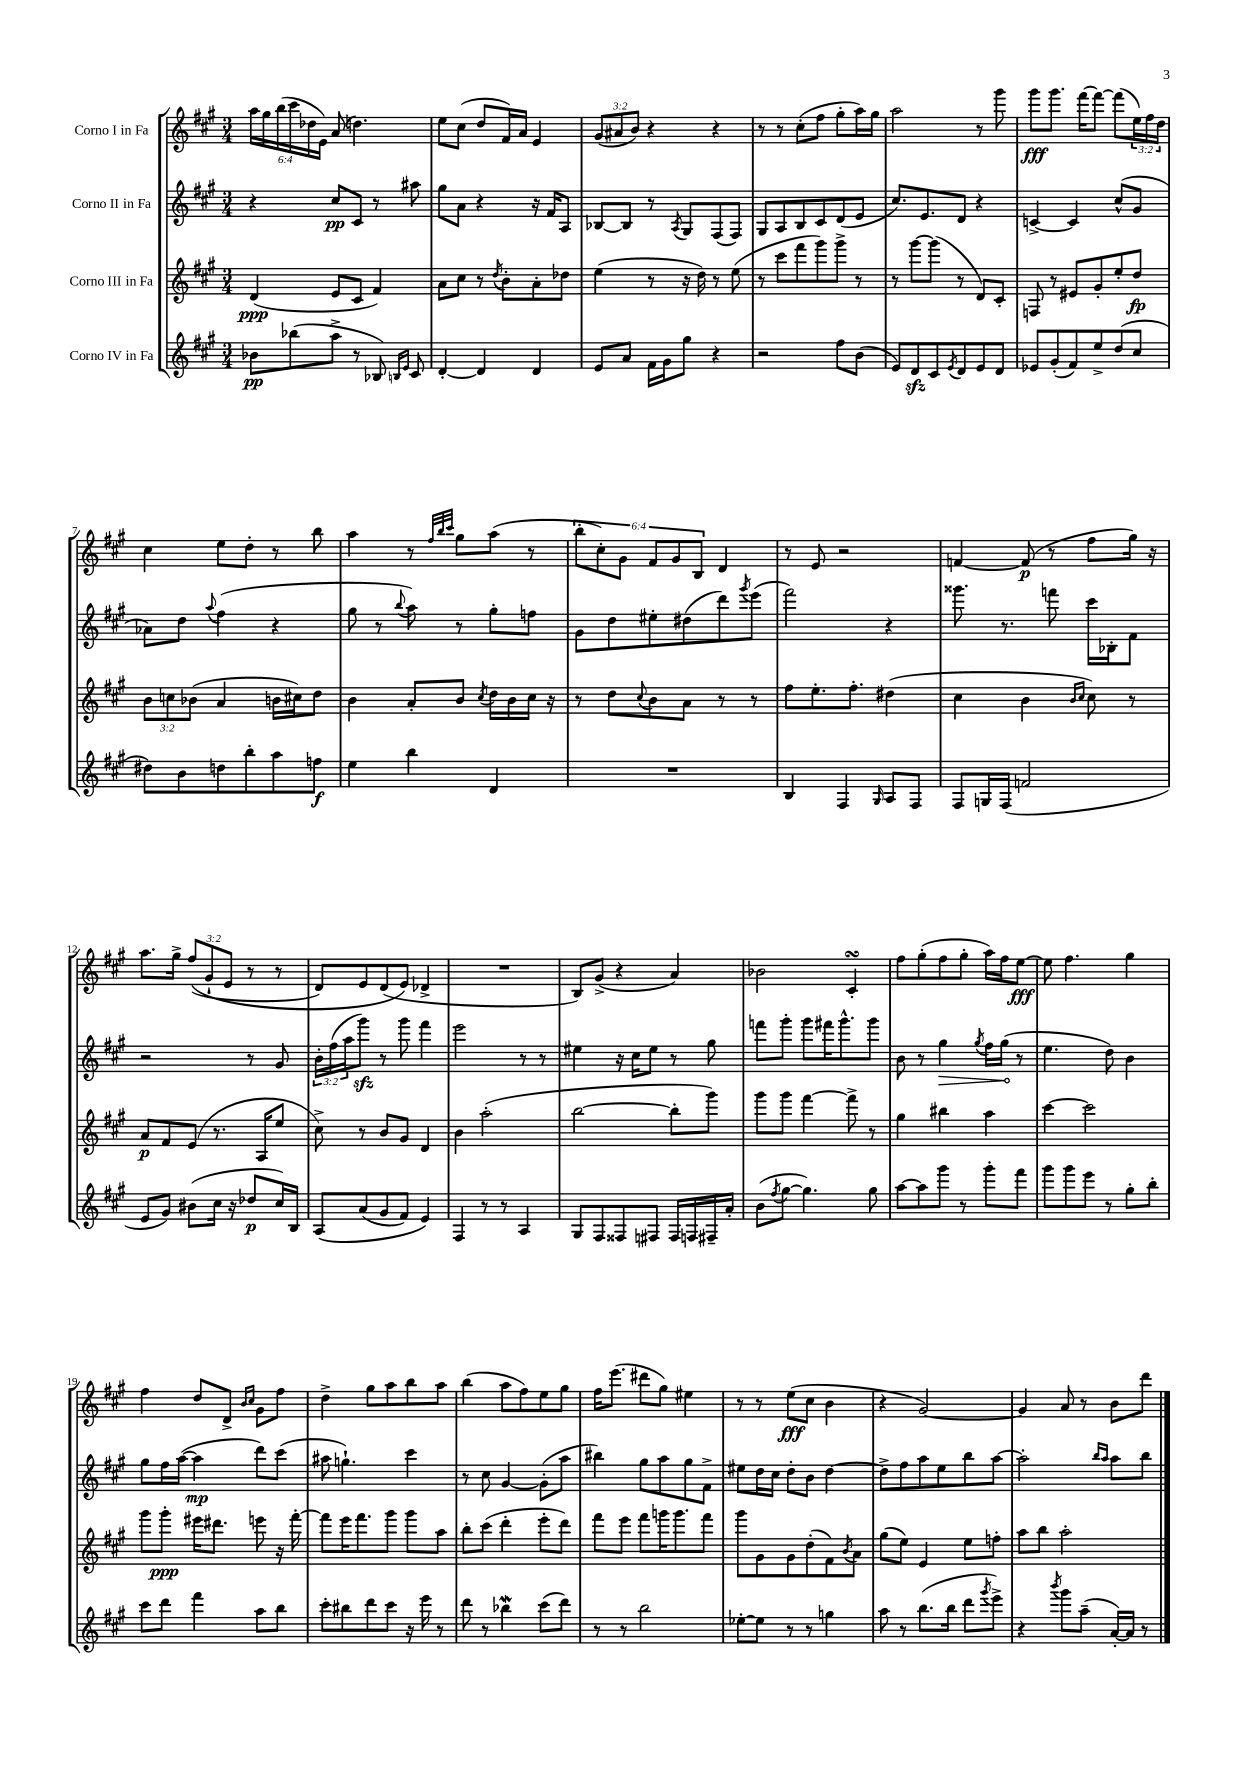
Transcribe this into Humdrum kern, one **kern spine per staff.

**kern	**kern	**kern	**kern
*staff4	*staff3	*staff2	*staff1
*clefG2	*clefG2	*clefG2	*clefG2
*k[f#c#g#]	*k[f#c#g#]	*k[f#c#g#]	*k[f#c#g#]
*M3/4	*M3/4	*M3/4	*M3/4
8b-	(4d	4r	24aa
.	.	.	24gg#
.	.	.	(24bb
(8bb-	.	.	24ccc#
.	.	.	24dd-
.	.	.	24e)
8aa^	8e	8cc#	(8a
8r	8c#	8c#	4.dd)
8B-)	4f#)	8r	.
16qqB	.	.	.
16qqe	.	.	.
8c#	.	8aa#	.
=	=	=	=
[4d'	8a	8gg#	8ee
.	8cc#	8a	(8cc#
4d]	8r	4r	8dd
.	8qdd	.	.
.	8b'	.	16f#)
.	.	.	16a
4d	8a'	16r	4e
.	.	16f#	.
.	8dd-	8A	.
=	=	=	=
8e	(4ee	[8B-	(12g#
.	.	.	12a#
8a	.	8B-]	.
.	.	.	12b)
16f#	8r	8r	4r
16g#	.	.	.
.	.	8qA	.
8gg#	16r	8G#	.
.	16dd)	.	.
4r	8r	(8F#	4r
.	(8ee	8F#)	.
=	=	=	=
2r	8r	8G#	8r
.	8ccc#	8A	8r
.	8fff#	8B	(8cc#'
.	8ggg#)	8c#	8ff#
8ff#	8ggg#^	(8d	8gg#'
(8b	8r	8e	16aa)
.	.	.	16gg#
=	=	=	=
8e)	8r	8.cc#)	2aa
8d	[8ggg#	.	.
.	.	8.e	.
8c#	(8ggg#]	.	.
8qe	.	.	.
8d	8r	8d	.
8e	8d)	4r	8r
8d	8c#'	.	8ggg#
=	=	=	=
8e-	8F	[4c^	8ggg#
(8g#'	8r	.	8.ggg#
8f#)	8e#	4c]	.
.	.	.	[16fff#
8ee^	8g#'	.	8fff#_
(8dd	8ee'	(8cc#^^	(8fff#]
8cc#	8dd	8g#	24ee)
.	.	.	24ff#
.	.	.	24dd
=	=	=	=
8dd#)	12b	8a-)	4cc#
.	12cc	.	.
8b	.	8dd	.
.	(12b-	.	.
.	.	8qqaa	.
8dd	4a	(4ff#	8ee
8bb'	.	.	8dd'
8aa	16b	4r	8r
.	16cc#)	.	.
8ff	8dd	.	8bb
=	=	=	=
4ee	4b	8gg#	4aa
.	.	8r	.
.	.	8qqbb	.
4bb	8a'	8aa)	8r
.	.	.	32qqff#
.	.	.	32qqbb
.	.	.	32qqccc#
.	8b	8r	8gg#
.	8qcc#	.	.
4d	16dd	8gg#'	(8aa
.	16b	.	.
.	16cc#	8ff	8r
.	16r	.	.
=	=	=	=
2.r	8r	8g#	12bb'
.	.	.	12cc#')
.	8dd	8dd	.
.	.	.	12g#
.	8qqcc#	.	.
.	8b	8ee#'	12f#
.	.	.	12g#
.	8a	(8dd#	.
.	.	.	12B
.	8r	8ddd)	4d
.	.	8qggg#	.
.	8r	(8eee	.
=	=	=	=
4B	8ff#	2fff#)	8r
.	8.ee'	.	8e
4F#	.	.	2r
.	8.ff#'	.	.
16qqG#	.	.	.
8A	(4dd#	4r	.
8F#	.	.	.
=	=	=	=
8F#	4cc#	8.ggg##	[4f
16G	.	.	.
(16F#	.	8.r	.
2f	4b	.	(8f]
.	.	8fff	8r
.	16qqb	.	.
.	16qqcc#	.	.
.	8cc#)	16ccc#	8ff#
.	.	16B-'	.
.	8r	8f#	16gg#)
.	.	.	16r
=	=	=	=
8e	8a	2r	8.aa
8g#)	8f#	.	.
.	.	.	16gg#^
(8b#	(8e	.	&((12ff#
.	.	.	12g#`
16cc#	8.r	.	.
.	.	.	12e
16r	.	.	.
8dd-	.	8r	8r
.	16A	.	.
16cc#)	8ee	8g#	8r
16B	.	.	.
=	=	=	=
&(8A	8cc#^)	24b'	8d)
.	.	(24ff#	.
.	.	24aa	.
(8a	8r	8ggg#)	8e
8g#	8b	8r	(8d
8f#)	8g#	8ggg#	8e&)
4e&)	4d	4fff#	4d-^
=	=	=	=
4F#	4b	2eee	2.r
8r	(2aa'	.	.
8r	.	.	.
4A	.	8r	.
.	.	8r	.
=	=	=	=
8G#	[2bb	4ee#	8B)
8F#	.	.	(8g#^
8F##	.	16r	4r
.	.	16cc#	.
8F#	.	8ee#	.
16F#	8bb']	8r	4a)
16F	.	.	.
16F#~	8ggg#)	8gg#	.
16a'	.	.	.
=	=	=	=
(8b	8ggg#	8fff	2b-
8qff#	.	.	.
[8gg#	8ggg#	8ggg#'	.
4.gg#])	[4fff#	8ggg#	.
.	.	16fff#	.
.	.	8.ggg#^^	.
.	8fff#^]	.	4c#'
8gg#	8r	8ggg#	.
=	=	=	=
[8aa	4gg#	8b	8ff#
8aa]	.	8r	(8gg#'
8ggg#	4bb#	4gg#	8ff#
8r	.	.	8gg#'
.	.	8qgg#	.
8ggg#'	4aa	16ff#	16aa)
.	.	(16gg#	16ff#
8fff#	.	8r	[8ee
=	=	=	=
8ggg#	[4ccc#	4.ee	8ee]
8ggg#	.	.	4.ff#
8eee	2ccc#]	.	.
8r	.	8dd)	.
8gg#'	.	4b	4gg#
8bb'	.	.	.
=	=	=	=
8ccc#	8ggg#	8gg#	4ff#
8ddd	8ggg#'	16ff#	.
.	.	([16aa	.
4fff#	16eee#	4aa]	8dd
.	8.ddd#	.	.
.	.	.	8d^
.	.	.	16qqb
.	.	.	16qqcc#
8aa	8eee	8ddd)	8g#
8bb	16r	(8ccc#	8ff#
.	[16fff#'	.	.
=	=	=	=
8ccc#'	8fff#]	8aa#	4dd^
8bb#	16eee	4.gg`)	.
.	8.fff#	.	.
8ddd	.	.	8gg#
8ccc#	8ggg#	.	8aa
16r	8ggg#	4ccc#	8bb
16eee	.	.	.
8r	8aa	.	8aa
=	=	=	=
8ddd	8bb'	8r	(4bb
8r	(8ccc#	8cc#	.
4bb-	4ddd'	[4g#	8aa
.	.	.	8ff#)
(8ccc#	8eee'	(8g#']	8ee
8ddd)	8ddd)	8aa	8gg#
=	=	=	=
8r	8fff#	4bb#)	16ff#
.	.	.	(8.eee
8r	8eee	.	.
2bb	8fff#	8gg#	8ddd#
.	16ggg	8aa	8gg#)
.	8.ggg	.	.
.	.	8gg#	4ee#
.	8fff#	8f#^	.
=	=	=	=
[8ee-'	8ggg#	8ee#	8r
8ee-]	8g#	16dd	8r
.	.	16cc#	.
8r	8g#	8dd'	(8ee
8r	(8dd'	8b	8cc#
4gg	8f#)	[4dd	4b
.	8qb	.	.
.	8a	.	.
=	=	=	=
8aa	(8gg#	8dd^]	4r
8r	8ee)	8ff#	.
(8.bb	4e	8aa	[2g#)
.	.	8ee	.
16bb	.	.	.
8ddd	8ee	8bb	.
8qggg#	.	.	.
8eee^)	8ff'	[8aa	.
=	=	=	=
4r	8aa	2aa']	4g#]
.	8bb	.	.
8qbbb	.	.	.
8ggg#	2aa'	.	8a
(8aa~	.	.	8r
.	.	16qqbb	.
.	.	16qqaa	.
[16a')	.	8aa	8b
16a]	.	.	.
8r	.	8bb	8ddd
==	==	==	==
*-	*-	*-	*-
